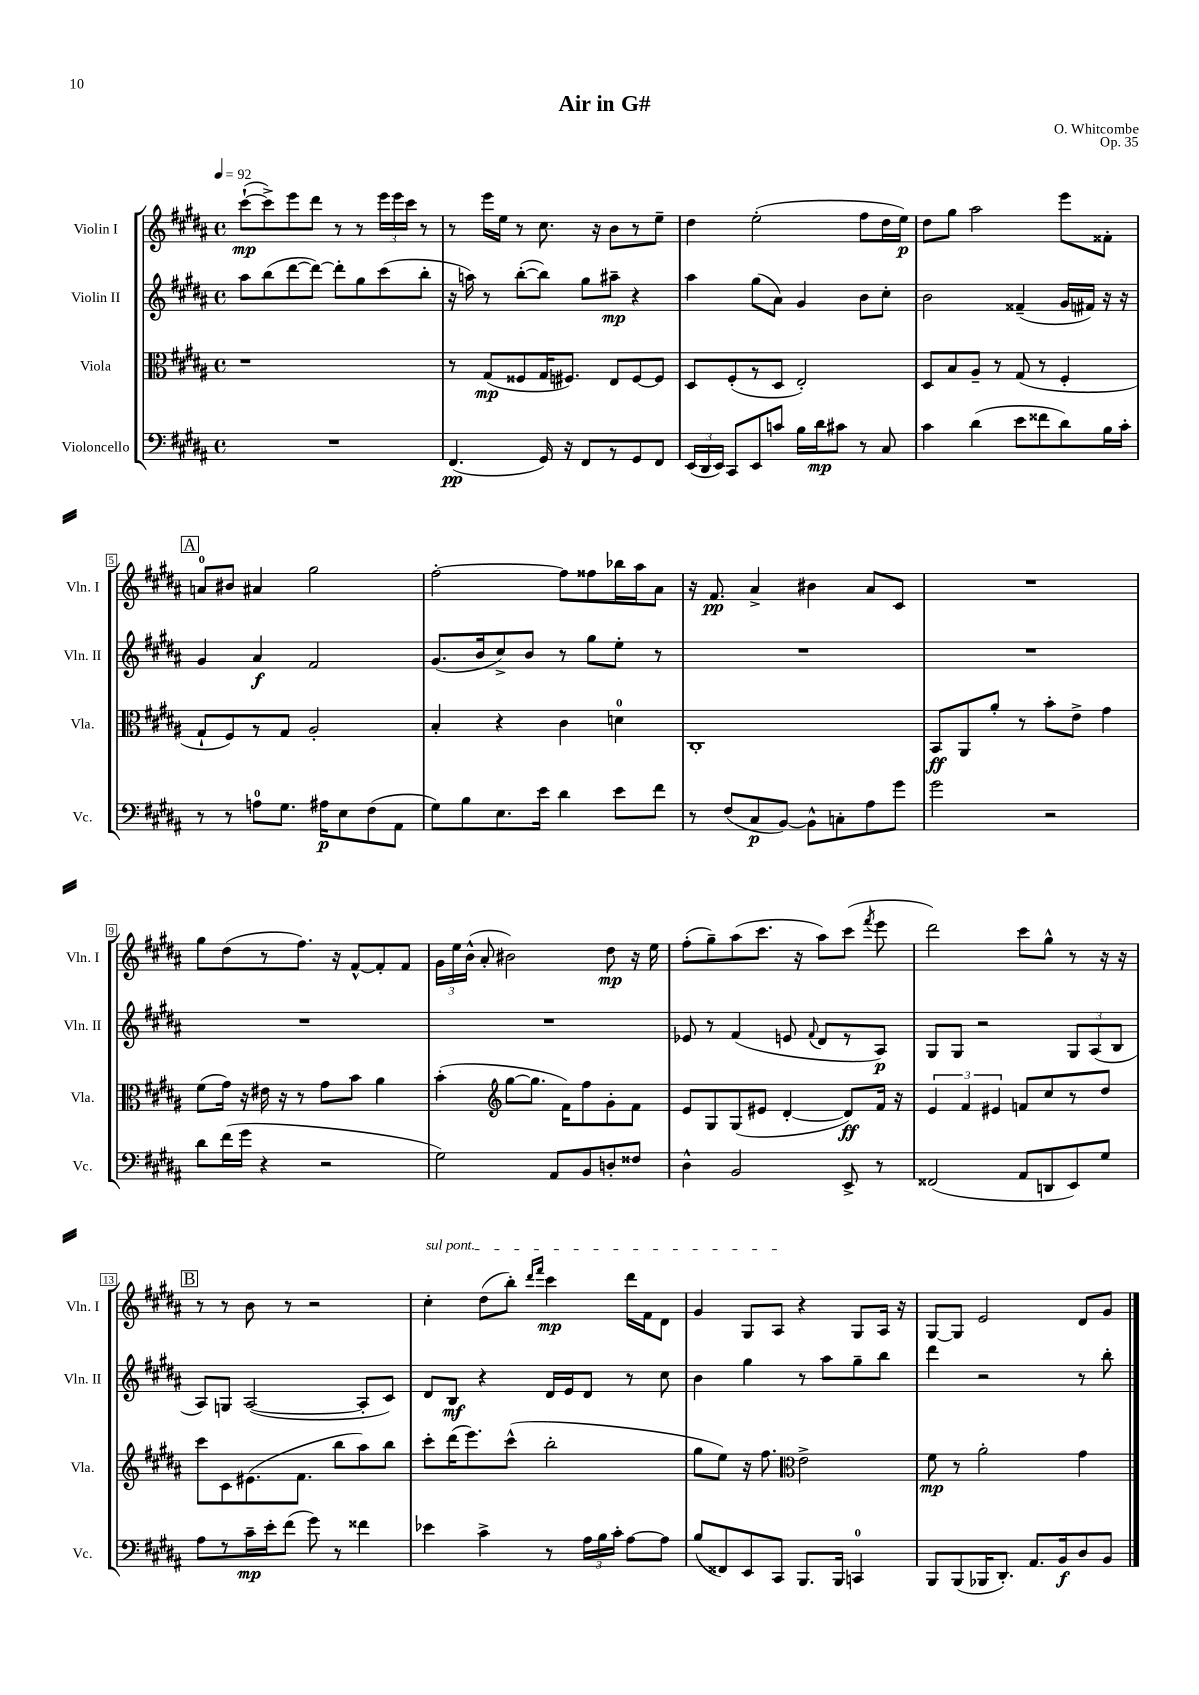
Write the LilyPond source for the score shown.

\header { title = "Air in G#" composer = "O. Whitcombe" opus = "Op. 35" }
<<
\new StaffGroup <<
\new Staff = "s0" \with { instrumentName = "Violin I" shortInstrumentName = "Vln. I" } {
    \clef treble \key b \major \defaultTimeSignature \time 4/4 \tempo 4 = 92
    \autoBeamOff cis'''8[~-!\mp( cis'''8->) e'''8 dis'''8] r8 r8 \tuplet 3/2 { e'''16[ e'''16 cis'''16] } r8 |
    r8 e'''16[ e''16] r8 cis''8. r16 b'8[ r8 e''8]-- |
    dis''4 e''2-.( fis''8[ dis''16 e''16]\p) |
    dis''8[ gis''8] ais''2 e'''8[ fisis'8]-. |
    \mark \markup { \box "A" } a'8[-0 bis'8] ais'4 gis''2 |
    fis''2~-. fis''8[ fisis''8 bes''16 ais''16 ais'8] |
    r16 fis'8.\pp ais'4-> bis'4 ais'8[ cis'8] |
    R1 |
    gis''8[ dis''8( r8 fis''8.]) r16 fis'8[~-^ fis'8-. fis'8] |
    \tuplet 3/2 { gis'16[ e''16 b'16]-^( } ais'8-. bis'2) dis''8\mp r16 e''16 |
    fis''8[-.( gis''8--) ais''8( cis'''8.] r16 ais''8[) cis'''8]( \acciaccatura { fis'''8 } e'''8 |
    dis'''2) cis'''8[ gis''8]-^ r8 r16 r16 |
    \mark \markup { \box "B" } r8 r8 b'8 r8 r2 |
    \once \override TextSpanner.bound-details.left.text = \markup { \italic "sul pont." } cis''4-.\startTextSpan dis''8[( b''8]-.) \grace { dis'''16[ fis'''16] } cis'''4\mp dis'''16[ fis'16 dis'8] |
    gis'4 gis8[ ais8]\stopTextSpan r4 gis8[ ais16] r16 |
    gis8[~ gis8] e'2 dis'8[ gis'8] \bar "|." |
}
\new Staff = "s1" \with { instrumentName = "Violin II" shortInstrumentName = "Vln. II" } {
    \clef treble \key b \major \defaultTimeSignature \time 4/4
    \autoBeamOff ais''8[ b''8( dis'''8~ dis'''8]~) dis'''8[-. gis''8 cis'''8( b''8]-. |
    r16 a''16) r8 b''8[~-.( b''8]) gis''8[ ais''8]--\mp r4 |
    ais''4 gis''8[( ais'8]) gis'4 b'8[ cis''8]-. |
    b'2 fisis'4--( gis'16[ fis'16]) r16 r16 |
    \mark \markup { \box "A" } gis'4 ais'4\f fis'2 |
    gis'8.[( b'16 cis''8->) b'8] r8 gis''8[ e''8]-. r8 |
    R1 |
    R1 |
    R1 |
    R1 |
    ees'8 r8 fis'4( e'8 \appoggiatura { fis'8 } dis'8[ r8 ais8]\p) |
    gis8[ gis8] r2 \tuplet 3/2 { gis8[ ais8( b8] } |
    \mark \markup { \box "B" } ais8[) g8] ais2~( ais8[-. cis'8]) |
    dis'8[ b8]\mf r4 dis'16[ e'16 dis'8] r8 cis''8 |
    b'4 gis''4 r8 ais''8[ gis''8-- b''8] |
    dis'''4 r2 r8 b''8-. \bar "|." |
}
\new Staff = "s2" \with { instrumentName = "Viola" shortInstrumentName = "Vla." } {
    \clef alto \key b \major \defaultTimeSignature \time 4/4
    \autoBeamOff r1 |
    r8 gis8[\mp( fisis8 gis16 fis8.]) e8[ fis8~ fis8] |
    dis8[ fis8-.( r8 dis8] e2-.) |
    dis8[ b8 ais8]-- r8 gis8( r8 fis4-. |
    \mark \markup { \box "A" } gis8[-! fis8) r8 gis8] ais2-. |
    b4-. r4 cis'4 d'4-0 |
    cis1-. |
    b,8[\ff ais,8 ais'8]-. r8 b'8[-. e'8]-> gis'4 |
    fis'8[( gis'16]) r16 eis'16 r16 r8 gis'8[ b'8] ais'4 |
    b'4-.( \clef treble gis''8[~ gis''8.] fis'16[) fis''8 gis'8-. fis'8] |
    e'8[ gis8 gis8( eis'8] dis'4~-. dis'8[\ff) fis'16] r16 |
    \tuplet 3/2 { e'4 fis'4 eis'4 } f'8[ cis''8 r8 dis''8] |
    \mark \markup { \box "B" } cis'''8[ cis'8 eis'8.( fis'8.] b''8[ ais''8) b''8] |
    cis'''8[-. dis'''16( e'''8.) cis'''8]-^( b''2-. |
    gis''8[ e''8]) r16 fis''8. \clef alto e'2-> |
    fis'8\mp r8 ais'2-. gis'4 \bar "|." |
}
\new Staff = "s3" \with { instrumentName = "Violoncello" shortInstrumentName = "Vc." } {
    \clef bass \key b \major \defaultTimeSignature \time 4/4
    \autoBeamOff R1 |
    fis,4.\pp( gis,16) r16 fis,8[ r8 gis,8 fis,8] |
    \tuplet 3/2 { e,16[( dis,16 e,16]) } cis,8[ e,8 c'8] b16[ dis'16\mp cis'8] r8 cis8 |
    cis'4 dis'4( e'8[ fisis'8 dis'8) b16 cis'16]-. |
    \mark \markup { \box "A" } r8 r8 a8[-0 gis8.] ais16[\p e8 fis8( ais,8] |
    gis8[) b8 e8. e'16] dis'4 e'8[ fis'8] |
    r8 fis8[( cis8\p b,8]~) b,8[-^ c8-. ais8 gis'8] |
    gis'2 r2 |
    dis'8[ fis'16( gis'16] r4 r2 |
    gis2) ais,8[ b,8 d8-. fisis8] |
    dis4-^ b,2 e,8-> r8 |
    fisis,2( ais,8[ d,8 e,8) gis8] |
    \mark \markup { \box "B" } ais8[ r8 cis'16--\mp e'16-. fis'8]( gis'8) r8 fisis'4 |
    ees'4 cis'4-> r8 \tuplet 3/2 { ais16[ b16 cis'16]-. } ais8[~ ais8] |
    b8[( fisis,8) e,8 cis,8] b,,8.[ b,,16] c,4-0 |
    b,,8[ b,,8( bes,,16 dis,8.]-.) ais,8.[ b,16\f dis8 b,8] \bar "|." |
}
>>
>>
\layout { \context { \Score \override BarNumber.stencil = #(make-stencil-boxer 0.1 0.3 ly:text-interface::print) } }
